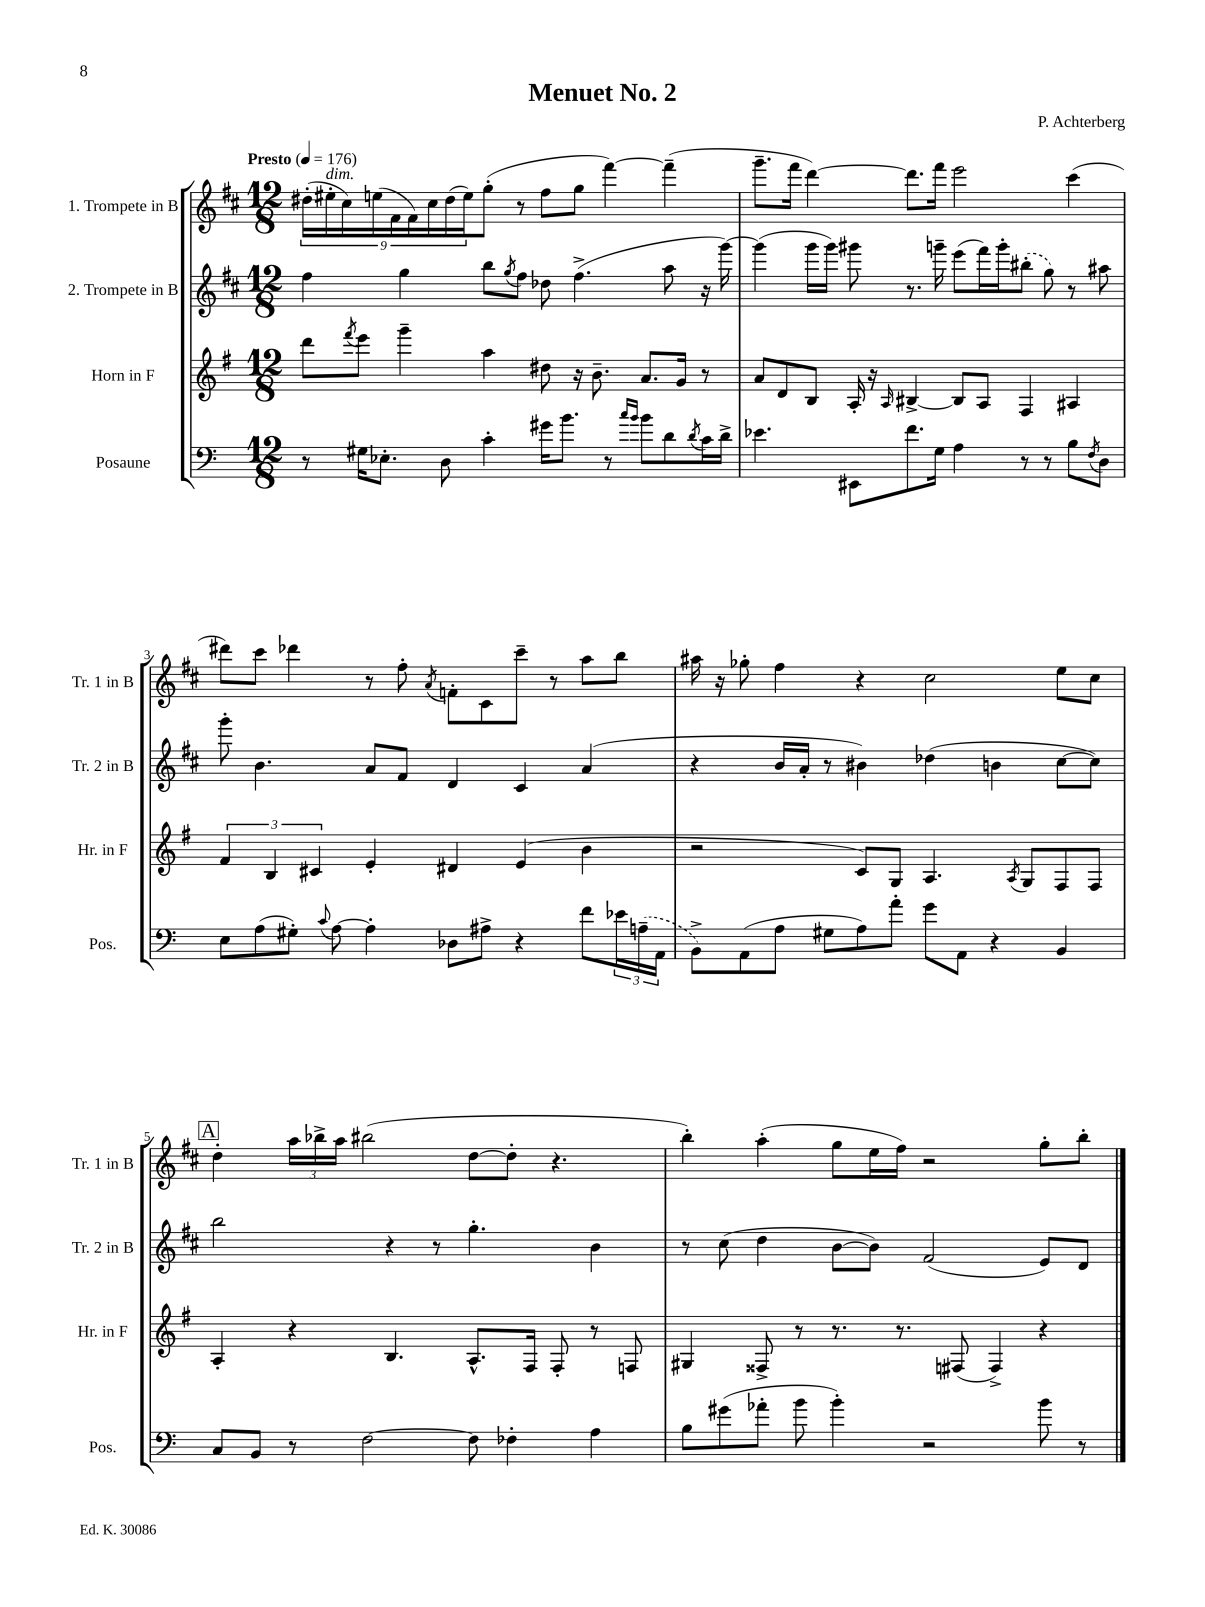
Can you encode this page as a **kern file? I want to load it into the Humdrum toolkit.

**kern	**kern	**kern	**kern
*staff4	*staff3	*staff2	*staff1
*clefF4	*clefG2	*clefG2	*clefG2
*k[]	*k[f#]	*k[f#c#]	*k[f#c#]
*M12/8	*M12/8	*M12/8	*M12/8
*MM176	*MM176	*MM176	*MM176
8r	8ddd	4ff#	(18dd#'
.	.	.	18ee#'
.	.	.	18cc#)
.	8qfff#	.	.
16G#	8eee	.	.
.	.	.	(18ee
8.E-'	.	.	.
.	.	.	18f#
.	4ggg~	4gg	.
.	.	.	18f#)
.	.	.	18cc#
8D	.	.	.
.	.	.	(18dd#
.	.	.	18ee)
4c'	4aa	8bb	(8gg'
.	.	8qgg	.
.	.	8ff#	8r
16g#	8dd#	8dd-	8ff#
8.b	.	.	.
.	16r	(4.ff#^	8gg
.	8.b~	.	.
8r	.	.	[4fff#)
16qqcc	.	.	.
16qqb	.	.	.
8b	8.a	.	.
8d	.	8aa	(4fff#~]
.	16g	.	.
8qd	.	.	.
16c	8r	16r	.
16d^	.	[16ggg)	.
=	=	=	=
4.e-	8a	(4ggg]	8.ggg~
.	8d	.	.
.	.	.	16fff#
.	8B	16ggg	[4ddd)
.	.	16ggg)	.
8EE#	16A'	8ggg#	.
.	16r	.	.
.	16qqA	.	.
8.f	[4B#^	8.r	8.ddd]
16G	.	16ggg~	16fff#
4A	8B#]	(8eee	2eee
.	8A	16fff#)	.
.	.	16ggg'	.
8r	4F#	(8bb#'	.
8r	.	8gg)	.
8B	4A#	8r	(4ccc#
8qF	.	.	.
8D	.	8aa#	.
=	=	=	=
8E	6f#	8ggg'	8ddd#)
(8A	.	4.b	8ccc#
.	6B	.	.
8G#')	.	.	4ddd-
.	6c#	.	.
8qqc	.	.	.
[8A	.	.	.
4A']	4e'	8a	8r
.	.	8f#	8ff#'
.	.	.	8qa
8D-	4d#	4d	8f'
8A#^	.	.	8c#
4r	(4e	4c#	8ccc#~
.	.	.	8r
8f	4b	(4a	8aa
24e-	.	.	8bb
(24A~	.	.	.
24AA	.	.	.
=	=	=	=
8BB^)	2r	4r	16aa#
.	.	.	16r
(8AA	.	.	8gg-'
8A	.	16b	4ff#
.	.	16a'	.
8G#	.	8r	.
8A)	8c)	4b#)	4r
8a'	8G	.	.
8g	4.A	(4dd-	2cc#
8AA	.	.	.
4r	.	4b	.
.	8qA	.	.
.	8G	.	.
4BB	8F#	[8cc#	8ee
.	8F#	8cc#])	8cc#
=	=	=	=
8C	4A'	2bb	4dd'
8BB	.	.	.
8r	4r	.	24aa
.	.	.	24bb-^
.	.	.	24aa
[2F	.	.	(2bb#
.	4.B	4r	.
.	.	8r	.
8F]	8.A^^	4.gg'	[8dd
4F-'	.	.	8dd']
.	16F#	.	.
.	8F#'	.	4.r
4A	8r	4b	.
.	8F	.	.
=	=	=	=
8B	4G#	8r	4bb')
(8g#	.	(8cc#	.
8a-'	8F##^	4dd	(4aa'
8b	8r	.	.
4b')	8.r	[8b	8gg
.	.	8b])	16ee
.	8.r	.	16ff#)
2r	.	(2f#	2r
.	(8F#	.	.
.	4F#^)	.	.
8b	4r	8e)	8gg'
8r	.	8d	8bb'
==	==	==	==
*-	*-	*-	*-
